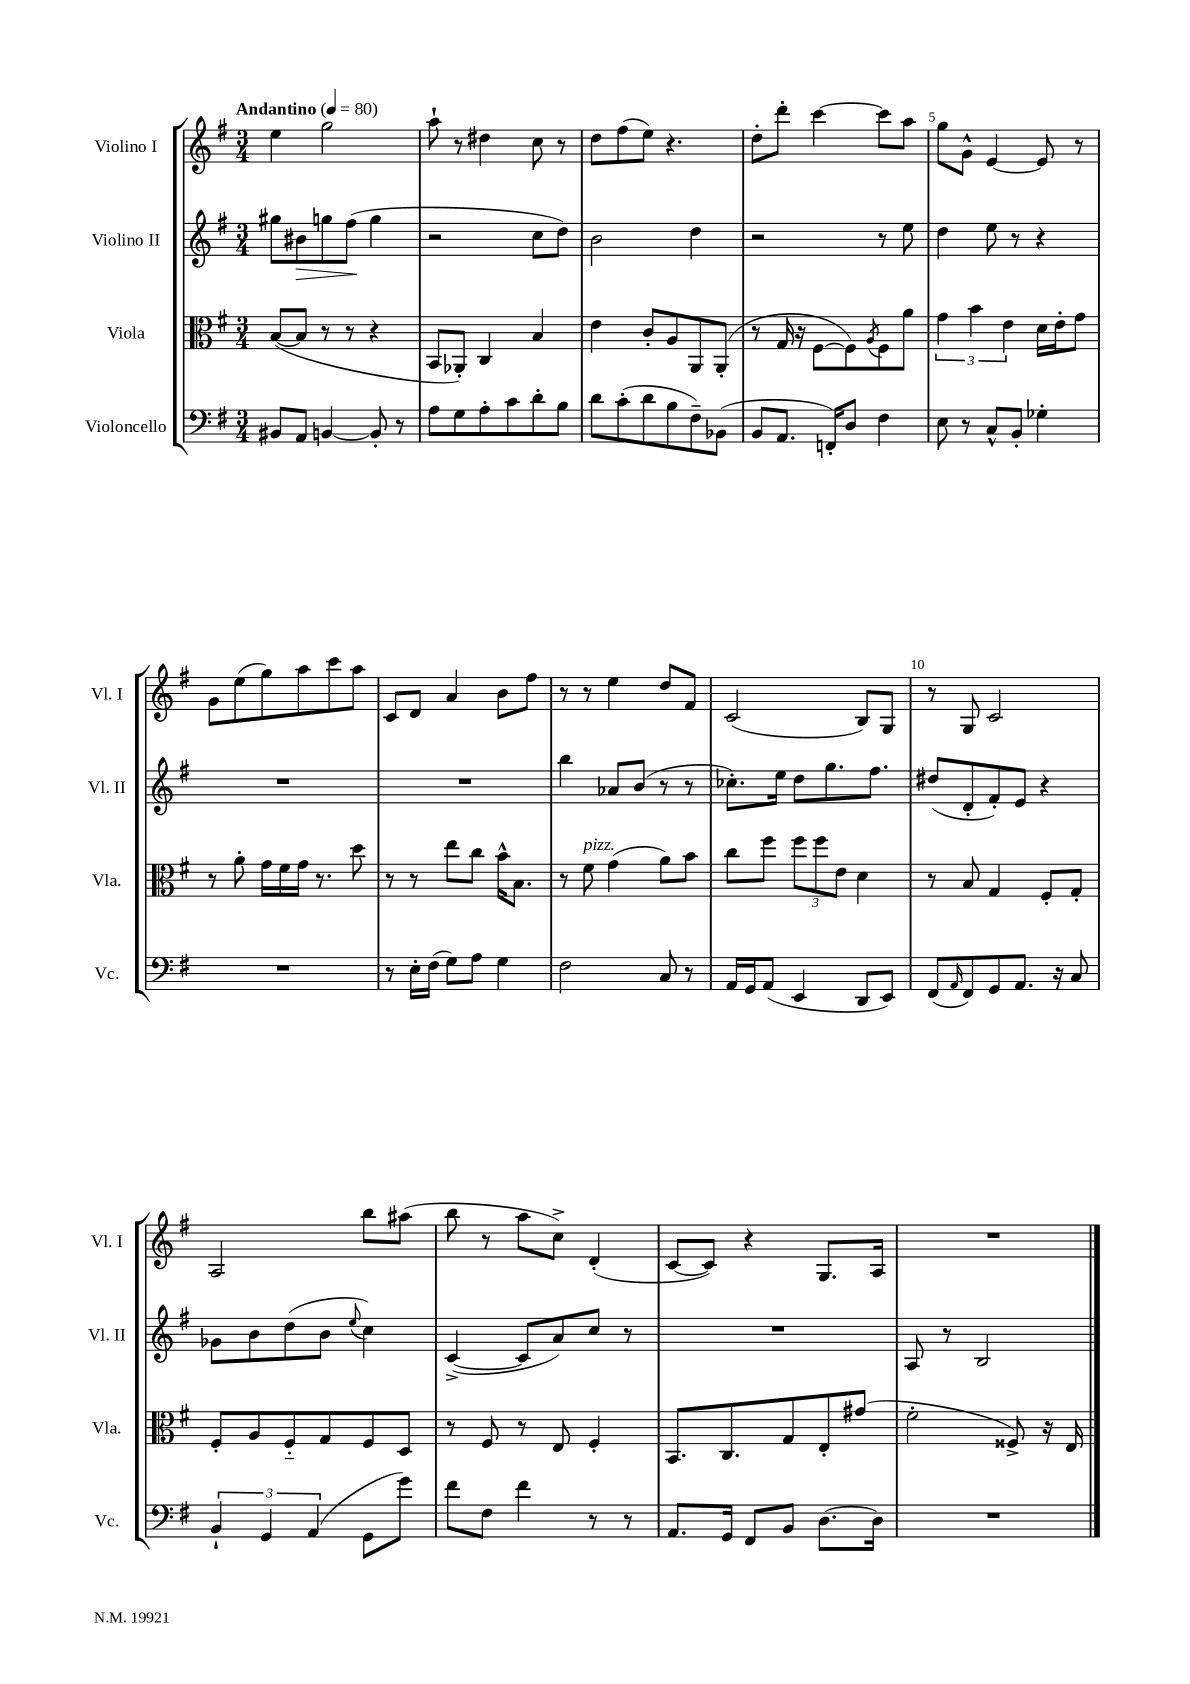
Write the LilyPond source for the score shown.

<<
\new StaffGroup <<
\new Staff = "s0" \with { instrumentName = "Violino I" shortInstrumentName = "Vl. I" } {
    \clef treble \key g \major \numericTimeSignature \time 3/4 \tempo "Andantino" 4 = 80
    e''4 g''2 |
    a''8-! r8 dis''4 c''8 r8 |
    d''8 fis''8( e''8) r4. |
    d''8-. d'''8-. c'''4~ c'''8 a''8 |
    g''8 g'8-^ e'4~ e'8 r8 |
    g'8 e''8( g''8) a''8 c'''8 a''8 |
    c'8 d'8 a'4 b'8 fis''8 |
    r8 r8 e''4 d''8 fis'8 |
    c'2( b8) g8 |
    r8 g8 c'2 |
    a2 b''8 ais''8( |
    b''8 r8 a''8 c''8->) d'4-.( |
    c'8~ c'8) r4 g8. a16 |
    R2. \bar "|." |
}
\new Staff = "s1" \with { instrumentName = "Violino II" shortInstrumentName = "Vl. II" } {
    \clef treble \key g \major \numericTimeSignature \time 3/4
    gis''8 bis'8\> g''8 fis''8\!( g''4 |
    r2 c''8 d''8) |
    b'2 d''4 |
    r2 r8 e''8 |
    d''4 e''8 r8 r4 |
    R2. |
    R2. |
    b''4 aes'8 b'8( r8 r8 |
    ces''8.-.) e''16 d''8 g''8. fis''8. |
    dis''8( d'8-. fis'8-.) e'8 r4 |
    ges'8 b'8 d''8( b'8 \appoggiatura { e''8 } c''4) |
    c'4~->( c'8 a'8) c''8 r8 |
    R2. |
    a8 r8 b2 \bar "|." |
}
\new Staff = "s2" \with { instrumentName = "Viola" shortInstrumentName = "Vla." } {
    \clef alto \key g \major \numericTimeSignature \time 3/4
    b8~( b8 r8 r8 r4 |
    b,8 aes,8-.) c4 b4 |
    e'4 c'8-. a8 a,8 a,8-.( |
    r8 g16 r16 fis8~ fis8) \acciaccatura { a8 } fis8 a'8 |
    \tuplet 3/2 { g'4 b'4 e'4 } d'16 e'16-. g'8 |
    r8 a'8-. g'16 fis'16 g'16 r8. d''8 |
    r8 r8 e''8 c''8 b'16-^ b8. |
    r8 fis'8^\markup { \italic "pizz." } g'4( a'8) b'8 |
    c''8 fis''8 \tuplet 3/2 { fis''8 fis''8 e'8 } d'4 |
    r8 b8 g4 fis8-. g8-. |
    fis8-. a8 fis8-_ g8 fis8 d8 |
    r8 fis8 r8 e8 fis4-. |
    b,8. c8. g8 e8-. gis'8( |
    fis'2-. fisis8->) r16 e16 \bar "|." |
}
\new Staff = "s3" \with { instrumentName = "Violoncello" shortInstrumentName = "Vc." } {
    \clef bass \key g \major \numericTimeSignature \time 3/4
    bis,8 a,8 b,4~ b,8-. r8 |
    a8 g8 a8-. c'8 d'8-. b8 |
    d'8 c'8-.( d'8 b8 fis8--) bes,8( |
    b,8 a,8. f,16-.) d8 fis4 |
    e8 r8 c8-^ b,8-. ges4-. |
    R2. |
    r8 e16-. fis16( g8) a8 g4 |
    fis2 c8 r8 |
    a,16 g,16 a,8( e,4 d,8 e,8) |
    fis,8( \grace { a,16 } fis,8) g,8 a,8. r16 c8 |
    \tuplet 3/2 { b,4-! g,4 a,4( } g,8 g'8) |
    fis'8 fis8 fis'4 r8 r8 |
    a,8. g,16 fis,8 b,8 d8.~ d16 |
    R2. \bar "|." |
}
>>
>>
\layout { \context { \Score \override BarNumber.break-visibility = ##(#f #t #t) barNumberVisibility = #(every-nth-bar-number-visible 5) } }
